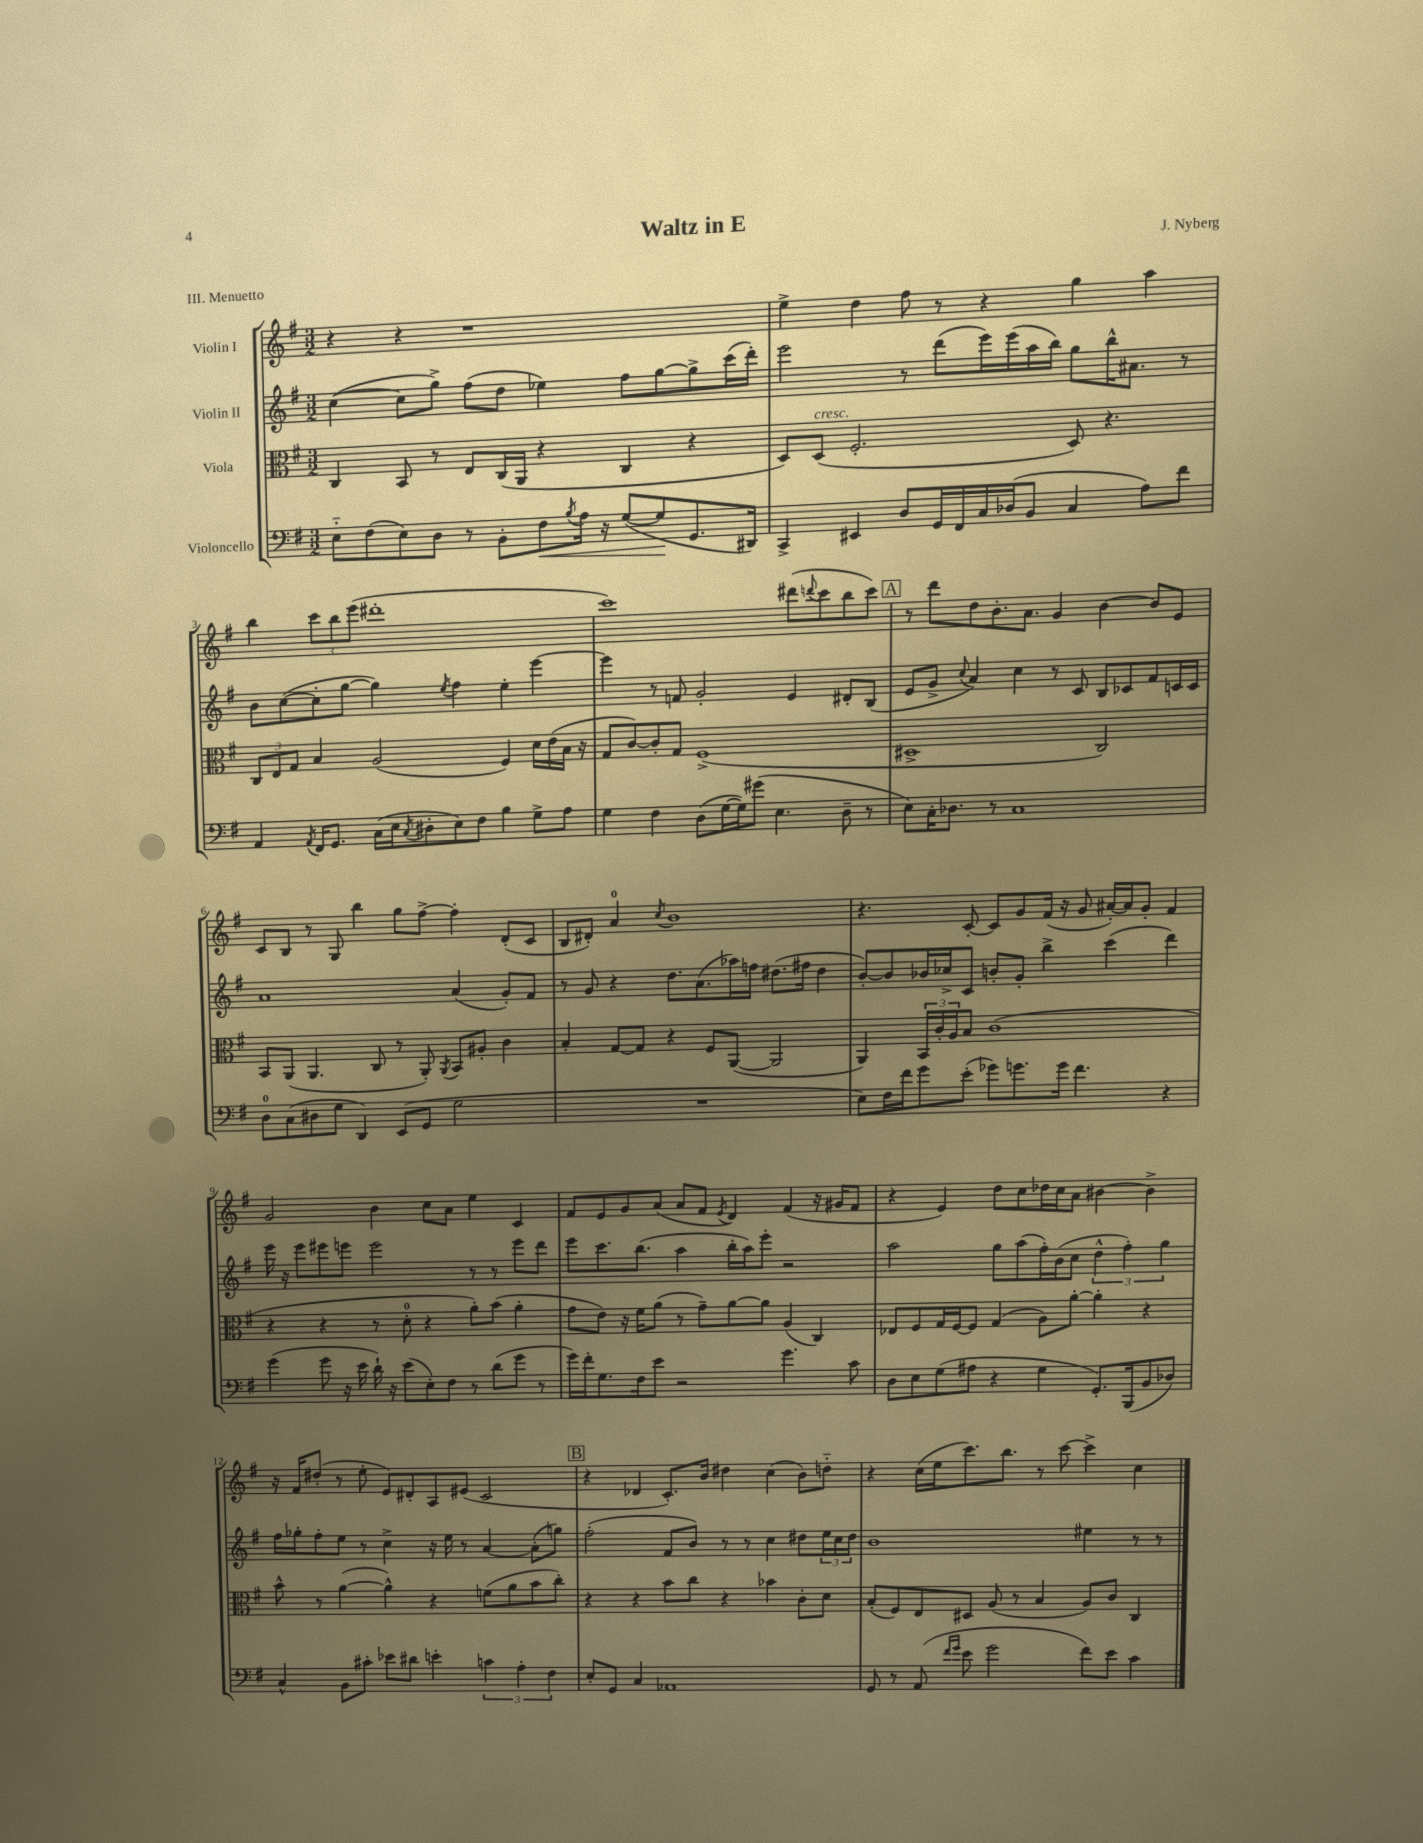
\header { title = "Waltz in E" composer = "J. Nyberg" piece = "III. Menuetto" }
<<
\new StaffGroup <<
\new Staff = "s0" \with { instrumentName = "Violin I" } {
    \clef treble \key g \major \numericTimeSignature \time 3/2
    r4 r4 r1 |
    e''4-> d''4 fis''8 r8 r4 g''4 a''4 |
    b''4 \tuplet 3/2 { c'''8 b''8 e'''8( } dis'''1-. |
    c'''1) dis'''8( \appoggiatura { d'''8 } c'''8 b''8 c'''8) |
    \mark \markup { \box "A" } r8 d'''8 d''8 b'8.-. a'8. g'4 b'4~ b'8 e'8 |
    c'8 b8 r8 g8 b''4 g''8 fis''8~-> fis''4-. d'8-.( c'8 |
    b8 dis'8-.) a'4-0 \acciaccatura { c''8 } b'1 |
    r4. c'8~-. c'8 g'8 fis'16( r16 g'8 ais'16~-.) ais'16 g'8-. fis'4 |
    g'2 b'4 c''8 a'8 e''4 c'4 |
    fis'8 e'8 g'8 a'8( a'8 fis'8 \acciaccatura { e'8 } d'4) fis'4( r16 gis'16 fis'8 |
    r4 e'4) d''8 c''8 des''16 c''16 a'8 bis'4~ bis'4-> |
    r16 fis'16 dis''8-.( r8 e''8-. e'8) dis'8-. a8 eis'8( c'2 |
    \mark \markup { \box "B" } r4 des'4 c'8.-.) b'16 dis''4 c''4( b'8) d''8-_ |
    r4 c''16( e''16 c'''8.) b''8. r8 c'''8~ c'''4-> c''4 \bar "|." |
}
\new Staff = "s1" \with { instrumentName = "Violin II" } {
    \clef treble \key g \major \numericTimeSignature \time 3/2
    c''4~( c''8 g''8->) fis''8( d''8 ees''4) fis''8 g''8~ g''8-> c'''16( d'''16-.) |
    e'''2 r8 d'''8( e'''16) e'''16( a''16 b''16) g''8 b''16-^ ais'8. r8 |
    b'8 c''8~( c''8-. g''8~ g''4) \acciaccatura { e''8 } fis''4 e''4-. e'''4~ |
    e'''4 r8 f'8 g'2-. e'4 dis'8-. b8( |
    \mark \markup { \box "A" } e'8 g'8-> \appoggiatura { c''8 } a'4) c''4 r8 c'8 b8 ces'8 fis'8 c'16 c'16 |
    a'1 a'4( g'8-.) fis'8 |
    r8 g'8 r4 d''8. a'8.( aes''16) f''16 dis''8.( fis''16 dis''4 |
    b'8~-.) b'8 bes'16 ces''16-> c'8 b'8-. g'8-. b''4-> c'''4( d'''4) |
    e'''16 r16 e'''8 eis'''8 e'''8 e'''2 r8 r8 e'''8 d'''8 |
    e'''8 c'''8. b''8.( a''4 b''16-. a''16) e'''8-. r2 |
    a''2 g''8 a''8( fis''16-.) b'16( c''8 \tuplet 3/2 { d''4-^ fis''4-.) g''4 } |
    fis''16 ges''16-. fis''8-. e''8 r8 c''4-> r16 e''16 r8 a'4~ a'8-.( g''8) |
    \mark \markup { \box "B" } fis''2-.( fis'8 b'8) r8 r8 c''4 dis''8 \tuplet 3/2 { e''16 c''16 dis''16 } |
    b'1 eis''4 r8 r8 \bar "|." |
}
\new Staff = "s2" \with { instrumentName = "Viola" } {
    \clef alto \key g \major \numericTimeSignature \time 3/2
    c4 b,8 r8 e8 c16( a,16 r4 c4 r4 |
    d8) d8^\markup { \italic "cresc." }( fis2.-. d8) r4. |
    \tuplet 3/2 { c8 e8 g8 } b4 a2( fis4) d'16 e'16( b16 r16 |
    g8 c'8~) c'8-. g8 fis1->( |
    \mark \markup { \box "A" } dis1-> c2) |
    b,8 a,8( a,4. c8 r8 a,8-.) \acciaccatura { a,8 } b,8 ais8-. c'4 |
    b4-. g8~ g8 r4 fis8 a,8~( a,2 |
    a,4) \tuplet 3/2 { b,16 c'16-. a16 } b8 c'1( |
    r4 r4 r8 d'8-0-. r4 a'8-.) b'8( a'4-. |
    g'8 e'8) r16 fis'16 a'8( r8 g'8--) a'8~ a'8 a4( c4) |
    ees8 fis8 g16 fis16~ fis8 g4( a8) a'8~-. a'4-. r4 |
    b'8-^ r8 a'4~( a'4-^) r4 f'8( a'8 b'8 c''8-.) |
    \mark \markup { \box "B" } r4 r4 b'8 c''8 r4 bes'4 c'8-. d'8 |
    b8-.( fis8) e8 dis8 a8( r8 b4 a8) c'8 c4 \bar "|." |
}
\new Staff = "s3" \with { instrumentName = "Violoncello" } {
    \clef bass \key g \major \numericTimeSignature \time 3/2
    e8-_ fis8( e8) d8 r8 b,8-. fis8\< \acciaccatura { b8 } a16 r16 g8~( g8\! g,8. dis,16) |
    c,4-> eis,4 d8 g,16 fis,16 c16 des16( b,8 c4 a8) fis'8 |
    a,4 \acciaccatura { a,8 } fis,16 g,8. c16( e16 \acciaccatura { c8 } dis8-. e8) fis8 b4 g8-> a8 |
    g4 fis4 d8( g16~ g16) gis'8( e4. d8-- r8 |
    \mark \markup { \box "A" } e8) c16-. des8. r8 c1 |
    d8-0 c8( dis8 g8 d,4) e,8( g,8 g2 |
    R1. |
    e8) fis16 fis'16 g'8 e'8-.( ges'8) g'8. g'16 fis'4. r4 |
    g'4( g'8 r16 e'16 d'16-!) r16 e'8( e8-.) fis8 r8 d'8( g'8 r8 |
    g'16) fis'16-. g8. fis16 e'8 r2 g'4. c'8 |
    d8 e8 g8( ais8 r4 g4 g,8.-.) b,,16( b,8 des8) |
    c4-^ b,8 cis'8-. ees'8 dis'8 e'4-. \tuplet 3/2 { c'4 a4-. fis4 } |
    \mark \markup { \box "B" } e8-. g,8 c4 aes,1 |
    g,8 r8 a,8( \grace { fis'16 g'16 } e'8 g'2 fis'8) e'8 c'4 \bar "|." |
}
>>
>>
